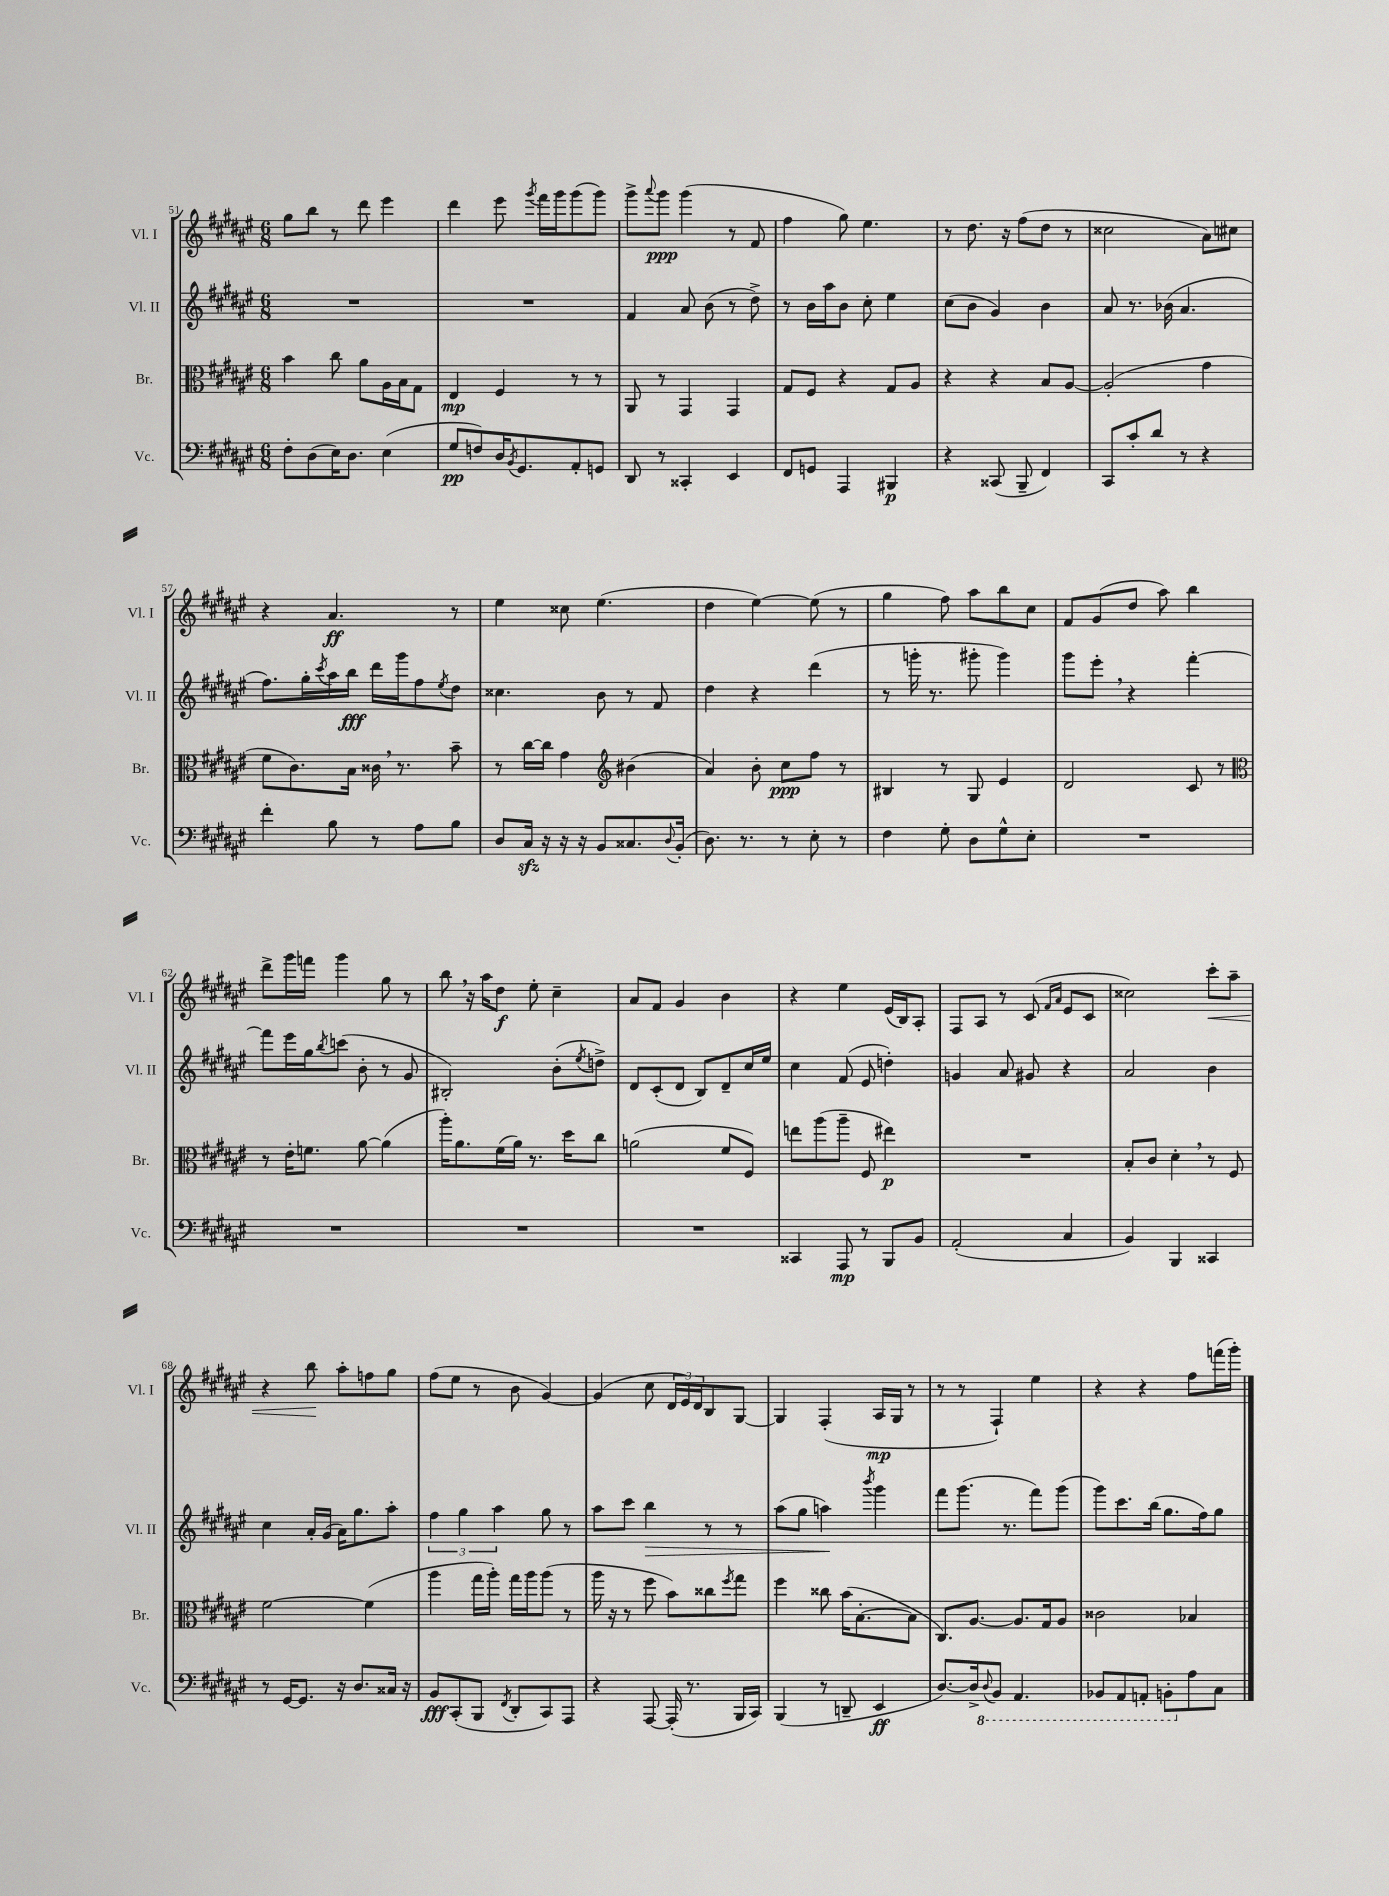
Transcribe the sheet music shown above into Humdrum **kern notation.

**kern	**kern	**kern	**kern
*staff4	*staff3	*staff2	*staff1
*clefF4	*clefC3	*clefG2	*clefG2
*k[f#c#g#d#a#e#]	*k[f#c#g#d#a#e#]	*k[f#c#g#d#a#e#]	*k[f#c#g#d#a#e#]
*M6/8	*M6/8	*M6/8	*M6/8
8F#'	4b	2.r	8gg#
(8D#	.	.	8bb
16E#)	8cc#	.	8r
8.D#	.	.	.
.	8a#	.	8ddd#
(4E#	16A#	.	4eee#
.	16B	.	.
.	8G#	.	.
=	=	=	=
8G#	4E#	2.r	4ddd#
8F)	.	.	.
16D#	4F#	.	8eee#
8qBB	.	.	.
8.GG#	.	.	.
.	.	.	8qggg#
.	.	.	16fff#
.	.	.	16ggg#
8AA#'	8r	.	(8ggg#
8GG	8r	.	8ggg#)
=	=	=	=
8DD#	8AA#	4f#	8ggg#^
.	.	.	8qqaaa#
8r	8r	.	8ggg#
4CC##'	4GG#	8a#	(4ggg#
.	.	(8b	.
4EE#	4GG#	8r	8r
.	.	8dd#^)	8f#
=	=	=	=
8FF#	8G#	8r	4ff#
8GG	8F#	16b	.
.	.	16aa#	.
4AAA#	4r	8b	8gg#)
.	.	8cc#'	4.ee#
4BBB#	8G#	4ee#	.
.	8A#	.	.
=	=	=	=
4r	4r	(8cc#	8r
.	.	8b	8.dd#
(8CC##	4r	4g#)	.
.	.	.	16r
8BBB~	.	.	(8ff#
4FF#)	8B	4b	8dd#
.	[8A#	.	8r
=	=	=	=
8CC#	(2A#']	8a#	2cc##
8c#'	.	8.r	.
8d#	.	.	.
.	.	(16b-	.
8r	.	4.a#	.
4r	4g#	.	8a#)
.	.	.	8cc#
=	=	=	=
4f#'	8f#	8.ff#)	4r
.	8.c#)	.	.
.	.	16gg#'	.
.	.	8qccc#	.
8B	.	16aa#	4.a#
.	16B	16bb	.
8r	16c##	16ddd#	.
.	8.r	16ggg#	.
8A#	.	8ff#	.
.	.	8qee#	.
8B	8b~	8dd#	8r
=	=	=	=
8D#	8r	4.cc##	4ee#
16C#	[16cc#	.	.
16r	16cc#]	.	.
16r	4g#	.	8cc##
16r	.	.	.
8BB	.	8b	(4.ee#
*	*clefG2	*	*
8.C##	(4b#	8r	.
.	.	8f#	.
8qqD#	.	.	.
(16BB'	.	.	.
=	=	=	=
8.D#)	4a#)	4dd#	4dd#
8.r	.	.	.
.	8b'	4r	[4ee#)
8r	8cc#	.	.
8E#'	8ff#	(4ddd#	(8ee#]
8r	8r	.	8r
=	=	=	=
4F#	4B#	8r	4gg#
.	.	16ggg'	.
.	.	8.r	.
8G#'	8r	.	8ff#)
8D#	8G#	8ggg#'	8aa#
8G#^^	4e#	4ggg#)	8bb
8E#'	.	.	8cc#
=	=	=	=
2.r	2d#	8ggg#	8f#
.	.	8eee#'	(8g#
.	.	4r	8dd#
.	.	.	8aa#)
.	8c#	[4fff#'	4bb
.	8r	.	.
=	=	=	=
*	*clefC3	*	*
2.r	8r	8fff#]	8ddd#^
.	16e#'	16eee#	16ggg#
.	8.f	16gg#	16fff
.	.	8qbb	.
.	.	(8ccc	4ggg#
.	[8a#	8b'	.
.	(4a#]	8r	8gg#
.	.	8g#	8r
=	=	=	=
2.r	16aa#')	2B#')	8bb
.	8.a#	.	.
.	.	.	16r
.	.	.	16aa#
.	(16f#	.	8dd#
.	16a#)	.	.
.	8.r	.	8ee#'
.	.	(8b'	4cc#~
.	16dd#	.	.
.	.	8qee#	.
.	8cc#	8dd^)	.
=	=	=	=
2.r	(2a	8d#	8a#
.	.	(8c#'	8f#
.	.	8d#	4g#
.	.	8B)	.
.	8f#	8d#~	4b
.	8F#)	16cc#	.
.	.	16ee#	.
=	=	=	=
4CC##	8ee	4cc#	4r
.	(8aa#	.	.
8AAA#	8aa#~	(8f#	4ee#
8r	8F#	8e#	.
8BBB	4ee#)	4dd')	(16e#
.	.	.	16B)
8BB	.	.	8A#'
=	=	=	=
(2AA#'	2.r	4g	8F#
.	.	.	8A#
.	.	8a#	8r
.	.	8g#	(8c#
.	.	.	16qqf#
.	.	.	16qqa#
4C#	.	4r	8e#
.	.	.	8c#
=	=	=	=
4BB)	8B'	2a#	2cc##)
.	8c#	.	.
4BBB	4d#'	.	.
4CC##	8r	4b	8ccc#'
.	8F#	.	8aa#~
=	=	=	=
8r	[2f#	4cc#	4r
[16GG#	.	.	.
8.GG#]	.	.	.
.	.	16a#'	8bb
.	.	(16g#	.
16r	.	16a#)	8aa#'
8.D#	.	8.gg#	.
.	(4f#]	.	8ff
16C##	.	8aa#'	8gg#
16r	.	.	.
=	=	=	=
8BB	4aa#	6ff#	(8ff#
(8CC#'	.	.	8ee#
.	.	6gg#	.
8BBB	16gg#	.	8r
.	16aa#')	.	.
.	.	6aa#	.
8qFF#	.	.	.
8DD#'	16gg#	.	8b
.	16aa#	.	.
8CC#)	(8aa#	8gg#	[4g#)
8AAA#	8r	8r	.
=	=	=	=
4r	16aa#	8aa#	(4g#]
.	16r	.	.
.	8r	8ccc#	.
[8AAA#	8ff#	4bb	8cc#
(16AAA#']	8b)	.	24d#
.	.	.	24e#)
8.r	.	.	.
.	.	.	24d#
.	8cc##	8r	8B
.	8qff#	.	.
16BBB	8gg#	8r	[8G#
16CC#)	.	.	.
=	=	=	=
(4BBB	4ff#	(8aa#	4G#]
.	.	8gg#	.
8r	8cc##	4aa)	(4F#'
8DD~	(16b	.	.
.	[8.B'	.	.
.	.	8qbbb	.
4EE#	.	4ggg#	16A#
.	.	.	16G#
.	8B]	.	8r
=	=	=	=
[8.D#)	8.C#)	8fff#	8r
.	.	(8.ggg#	8r
16D#^]	[8.A#	.	.
8qqDD#	.	.	.
8BBB	.	.	4F#`)
.	.	8.r	.
4.AAA#	8.A#]	.	.
.	.	8fff#)	4ee#
.	16G#	.	.
.	8A#	(8ggg#	.
=	=	=	=
8BBB-	2c##	8ggg#)	4r
8AAA#	.	8.ccc#	.
8AAA'	.	.	4r
.	.	(16bb	.
8BBB'	.	8.gg#	.
8A#	4B-	.	8ff#
.	.	16ff#)	.
8C#	.	8gg#	(16fff
.	.	.	16ggg#')
==	==	==	==
*-	*-	*-	*-
